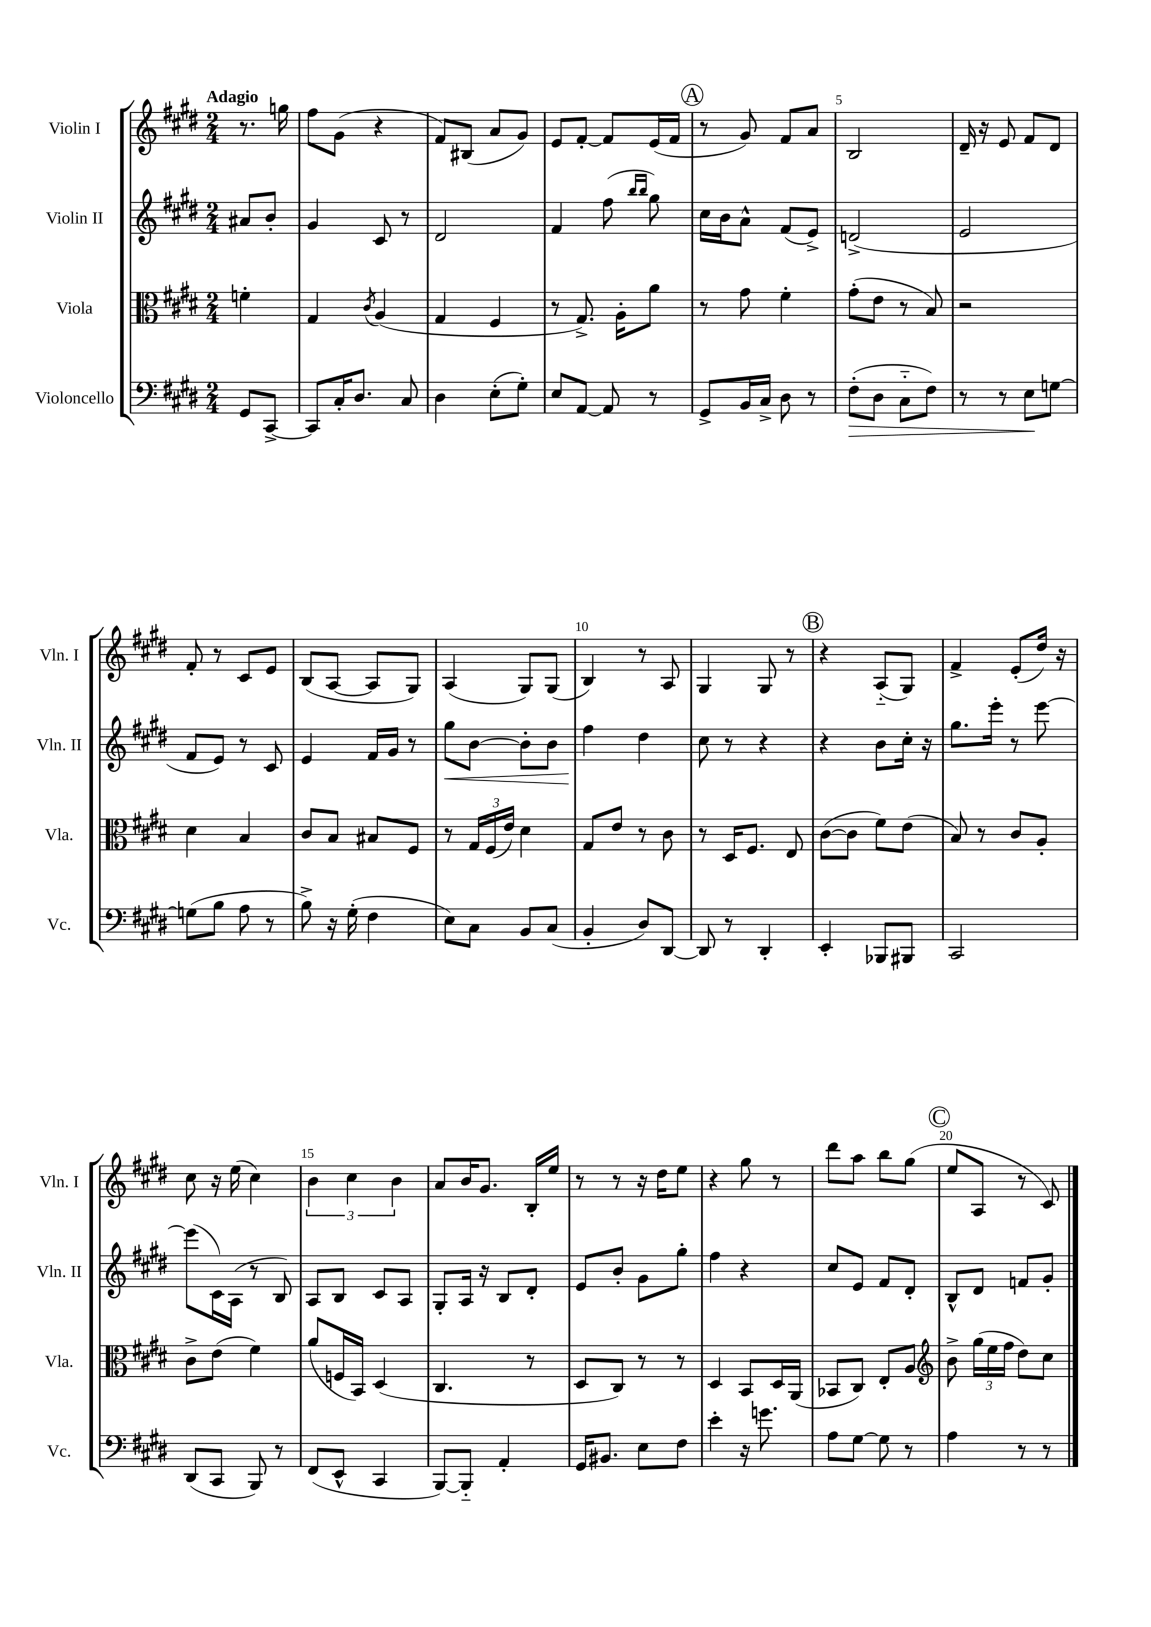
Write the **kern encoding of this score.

**kern	**kern	**kern	**kern
*staff4	*staff3	*staff2	*staff1
*clefF4	*clefC3	*clefG2	*clefG2
*k[f#c#g#d#]	*k[f#c#g#d#]	*k[f#c#g#d#]	*k[f#c#g#d#]
*M2/4	*M2/4	*M2/4	*M2/4
8GG#	4f'	8a#	8.r
[8CC#^	.	8b'	.
.	.	.	16gg
=	=	=	=
8CC#]	4G#	4g#	8ff#
16C#'	.	.	(8g#
8.D#	.	.	.
.	8qc#	.	.
.	(4A	8c#	4r
8C#	.	8r	.
=	=	=	=
4D#	4G#	2d#	8f#)
.	.	.	(8B#
(8E'	4F#	.	8a
8G#')	.	.	8g#)
=	=	=	=
8E	8r	4f#	8e
[8AA	8.G#^)	.	[8f#'
8AA]	.	(8ff#	8f#]
.	16A'	.	.
.	.	16qqbb	.
.	.	16qqbb	.
8r	8a	8gg#)	(16e
.	.	.	16f#
=	=	=	=
8GG#^	8r	16cc#	8r
.	.	16b	.
16BB	8g#	8a^^	8g#)
16C#^	.	.	.
8D#	4f#'	(8f#	8f#
8r	.	8e^)	8a
=	=	=	=
(8F#'	(8g#'	(2d^	2B
8D#	8e	.	.
8C#'~	8r	.	.
8F#)	8B)	.	.
=	=	=	=
8r	2r	2e	16d#~
.	.	.	16r
8r	.	.	8e
8E	.	.	8f#
[8G	.	.	8d#
=	=	=	=
(8G]	4d#	8f#	8f#'
8B	.	8e)	8r
8A	4B	8r	8c#
8r	.	8c#	8e
=	=	=	=
8B^)	8c#	4e	(8B
16r	8B	.	[8A
(16G#'	.	.	.
4F#	8B#	16f#	8A]
.	.	16g#	.
.	8F#	8r	8G#)
=	=	=	=
8E)	8r	8gg#	(4A
8C#	24G#	[8b	.
.	(24F#	.	.
.	24e)	.	.
8BB	4d#	8b']	8G#)
(8C#	.	8b	(8G#
=	=	=	=
4BB'	8G#	4ff#	4B)
.	8e	.	.
8D#)	8r	4dd#	8r
[8DD#	8c#	.	8A
=	=	=	=
8DD#]	8r	8cc#	4G#
8r	16D#	8r	.
.	8.F#	.	.
4DD#'	.	4r	8G#
.	8E	.	8r
=	=	=	=
4EE'	([8c#	4r	4r
.	8c#]	.	.
8BBB-	8f#)	8b	(8A'~
8BBB#	(8e	16cc#'	8G#)
.	.	16r	.
=	=	=	=
2CC#	8B)	8.gg#	4f#^
.	8r	.	.
.	.	16eee'	.
.	8c#	8r	(8e'
.	8A'	[8eee	16dd#)
.	.	.	16r
=	=	=	=
(8DD#	8c#^	(8eee]	8cc#
8CC#	(8e	16c#)	16r
.	.	(16A	(16ee
8BBB)	4f#)	8r	4cc#)
8r	.	8B)	.
=	=	=	=
(8FF#	(8a	8A	6b
8EE^^	16F	8B	.
.	.	.	6cc#
.	16BB)	.	.
4CC#	(4D#	8c#	.
.	.	.	6b
.	.	8A	.
=	=	=	=
[8BBB)	4.C#	8G#'	8a
8BBB'~]	.	16A	16b
.	.	16r	8.g#
4AA'	.	8B	.
.	8r	8d#'	16B'
.	.	.	16ee
=	=	=	=
16GG#	8D#	8e	8r
8.BB#	.	.	.
.	8C#)	8b'	8r
8E	8r	8g#	16r
.	.	.	16dd#
8F#	8r	8gg#'	8ee
=	=	=	=
4e'	4D#	4ff#	4r
16r	8BB	4r	8gg#
8.g	.	.	.
.	16D#	.	8r
.	(16AA	.	.
=	=	=	=
8A	8BB-	8cc#	8ddd#
[8G#	8C#)	8e	8aa
8G#]	8E'	8f#	8bb
8r	8A	8d#'	(8gg#
=	=	=	=
*	*clefG2	*	*
4A	8b^	8B^^	8ee
.	(24gg#	8d#	8A
.	24ee	.	.
.	24ff#	.	.
8r	8dd#)	8f	8r
8r	8cc#	8g#'	8c#)
==	==	==	==
*-	*-	*-	*-
